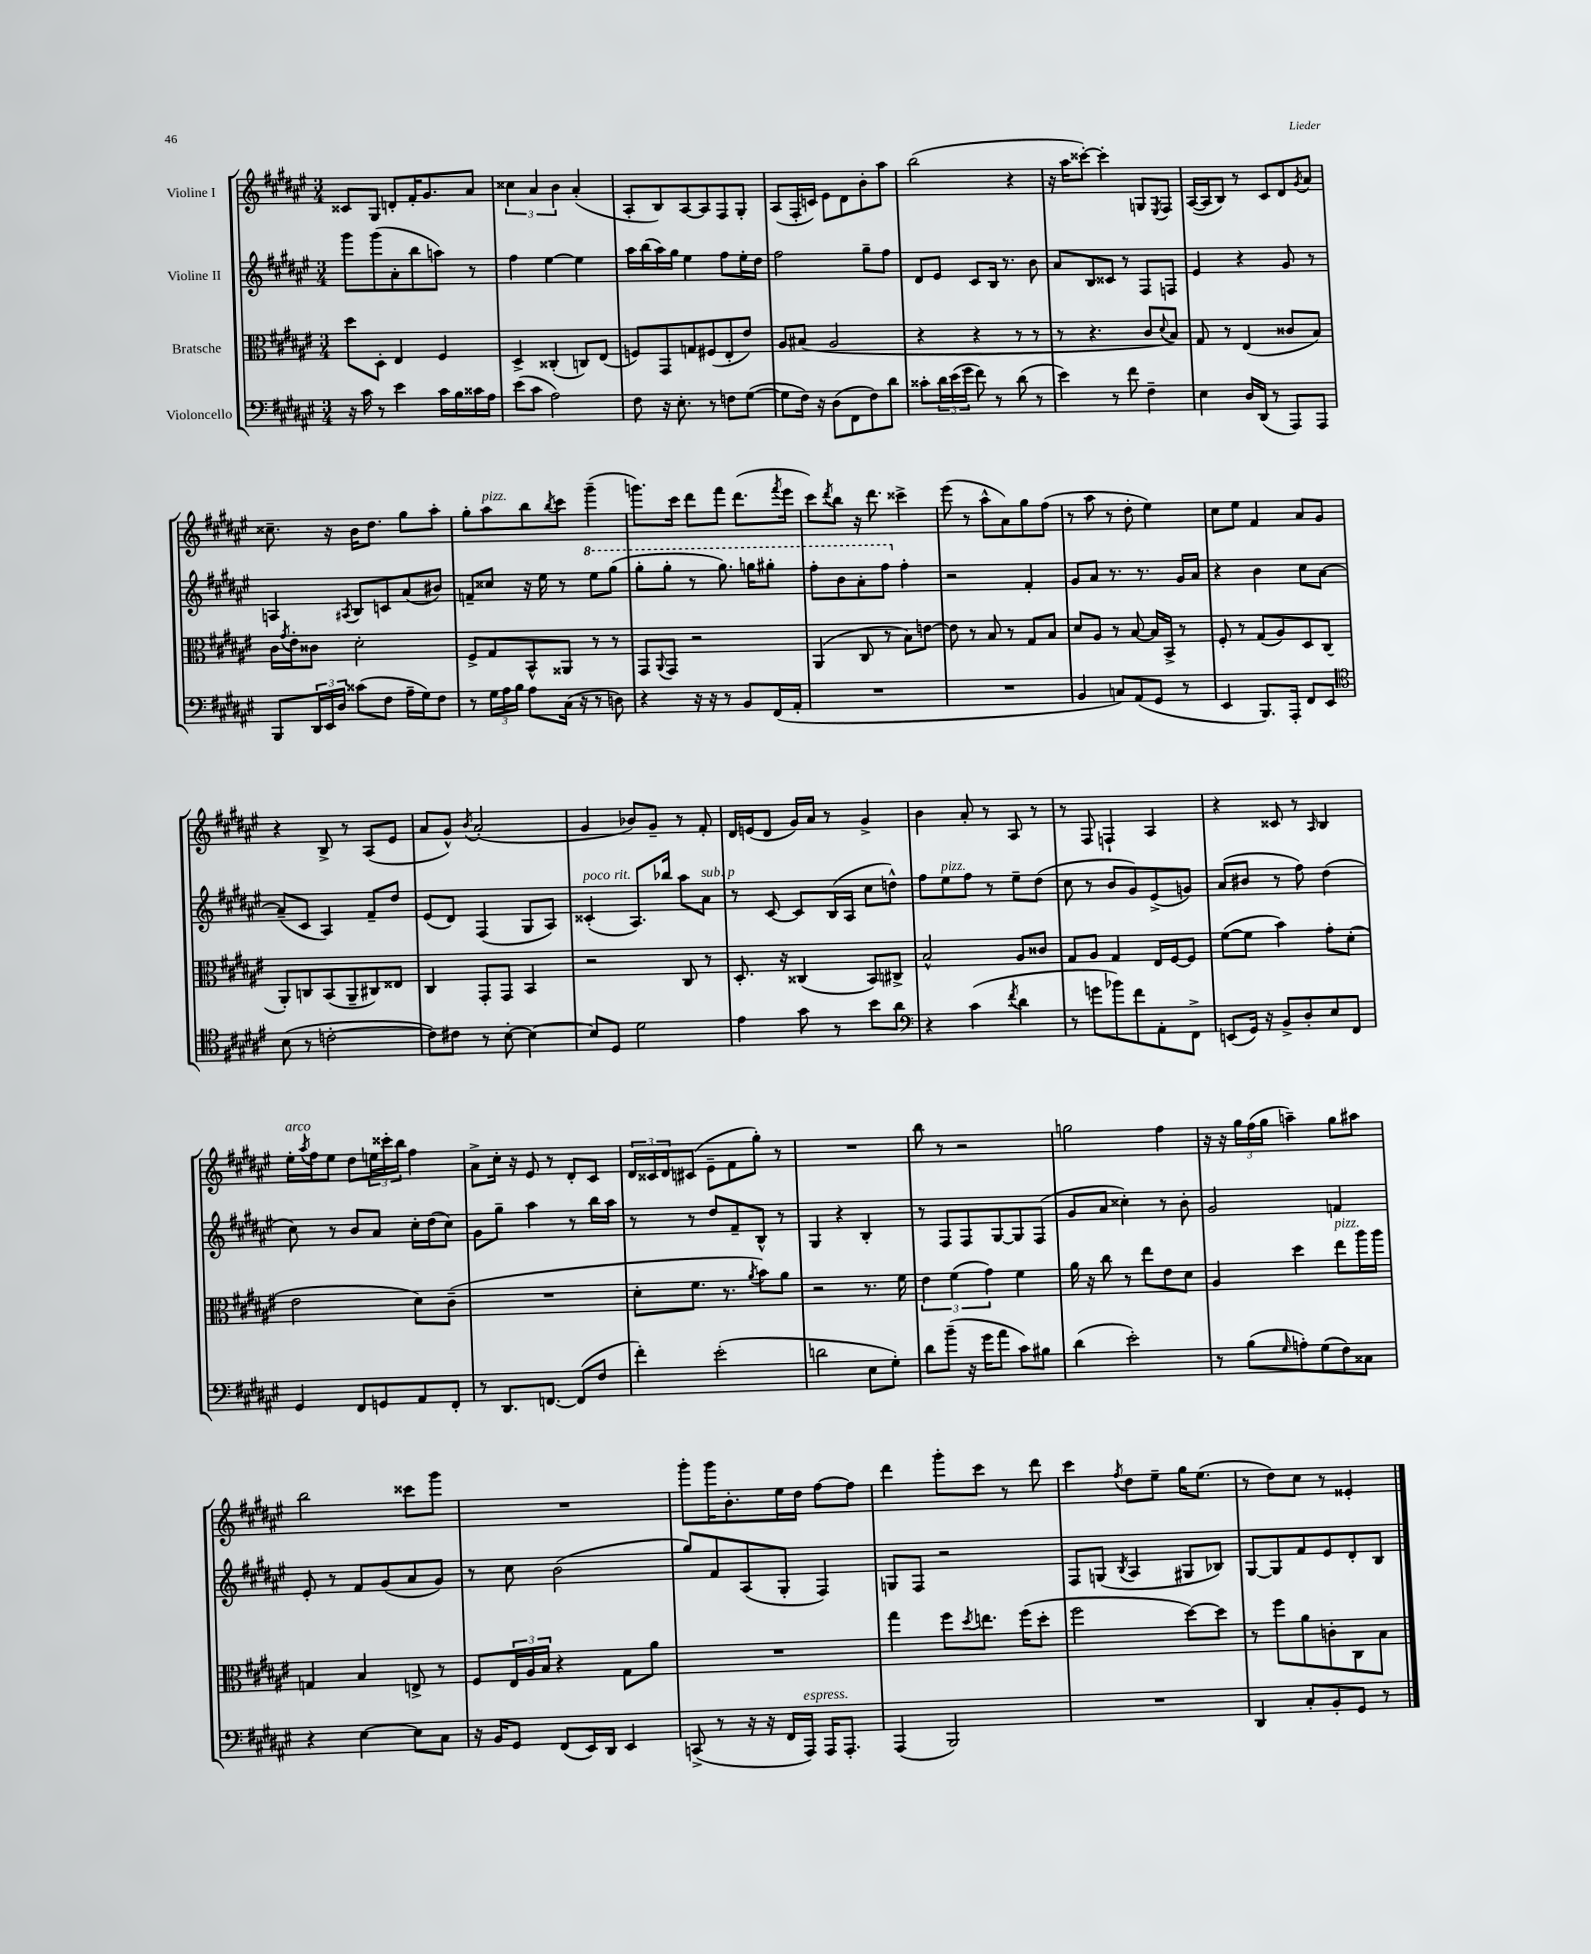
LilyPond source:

<<
\new StaffGroup <<
\new Staff = "s0" \with { instrumentName = "Violine I" } {
    \clef treble \key fis \major \numericTimeSignature \time 3/4
    cisis'8 gis8 d'8-. fis'16-. gis'8. ais'8 |
    \tuplet 3/2 { cisis''4 ais'4 b'4 } ais'4-.( |
    ais8-. b8) ais8~ ais8 fis8 gis8-. |
    ais8( fis16-. c'16) eis'8 dis'8 b'8-. ais''8 |
    b''2( r4 |
    r16 ais''16 cisis'''8~-.) cisis'''4-. g8 \acciaccatura { eis8 } fis8 |
    ais16~( ais16 b8) r8 cis'8 dis'8 \acciaccatura { gis'8 } ais'8 |
    cisis''8.-- r16 b'16 dis''8. gis''8 ais''8-. |
    gis''8-. ais''8^\markup { \italic "pizz." } b''8 \acciaccatura { b''8 } cis'''8 gis'''4--( |
    g'''8.) cis'''16 dis'''8 fis'''8 dis'''8.( \acciaccatura { fis'''8 } eis'''16 |
    cis'''8) \acciaccatura { dis'''8 } b''8 r16 dis'''8. cisis'''4-> |
    eis'''8( r8 ais''8-^ ais'8) gis''8 fis''8( |
    r8 ais''8 r8 dis''8-. eis''4) |
    cis''8 eis''8 fis'4 ais'8 gis'8 |
    r4 b8-> r8 ais8( eis'8 |
    ais'8 gis'8-^) \acciaccatura { b'8 } ais'2-.( |
    gis'4 bes'8) gis'8-- r8 fis'8-. |
    dis'16 e'16( dis'8 gis'16) ais'16 r8 gis'4-> |
    b'4 ais'8-. r8 ais8 r8 |
    r8 fis8 f4-! ais4 |
    r4 cisis'8 r8 \grace { ais16 } b4 |
    eis''16-.^\markup { \italic "arco" } \acciaccatura { ais''8 } fis''16 eis''8 dis''8 \tuplet 3/2 { e''16 cisis'''16-. b''16 } fis''4 |
    ais'8-> cis''16-. r16 eis'8 r8 dis'8-. cis'8 |
    \tuplet 3/2 { dis'16 cisis'16 dis'16 } cis'8( eis'8-- fis'8 gis''8-.) r8 |
    R2. |
    b''8 r8 r2 |
    g''2 fis''4 |
    r16 r16 \tuplet 3/2 { gis''16 fis''16( gis''16 } a''4--) gis''8 ais''8 |
    b''2 cisis'''8 gis'''8 |
    R2. |
    gis'''8-. gis'''16 b'8.-. eis''16 dis''16 fis''8~ fis''8 |
    dis'''4 gis'''8-. cis'''8 r8 dis'''8 |
    cis'''4 \acciaccatura { fis''8 } dis''8 eis''8-- gis''16 eis''8.( |
    r8 dis''8) cis''8 r8 eisis'4-. \bar "|." |
}
\new Staff = "s1" \with { instrumentName = "Violine II" } {
    \clef treble \key fis \major \numericTimeSignature \time 3/4
    gis'''8 gis'''8( ais'8-. b''8 a''8) r8 |
    fis''4 eis''4~ eis''4 |
    ais''16 b''16( ais''16) gis''16 eis''4 fis''8 eis''16-. dis''16 |
    fis''2 gis''8-- fis''8 |
    dis'8 eis'8 cis'8 b16 r8. b'8 |
    ais'8 b8 cisis'8 r8 fis8 f8 |
    eis'4 r4 gis'8 r8 |
    a4 \acciaccatura { ais8 } b8 c'8 ais'8( bis'8) |
    f'8-- cisis''8 r16 eis''16 r8 \ottava #1 eis'''8 gis'''8( |
    gis'''8-. gis'''8-. r8 gis'''8.) g'''16 gis'''8-. |
    fis'''8-. b''8 ais''8-. fis'''8 \ottava #0 fis''4-. |
    r2 fis'4-. |
    gis'8 ais'8 r8. r8. gis'16 ais'16 |
    r4 b'4 cis''8 ais'8~ |
    ais'8--( cis'8 ais4) fis'8-- dis''8 |
    eis'8( dis'8) fis4( gis8 ais8) |
    cisis'4-.^\markup { \italic "poco rit." }( ais8.) bes''16 ais''8 ais'8^\markup { \italic "sub. p" } |
    r8 cis'8~ cis'8 b16( ais16 cis''8 d''8-^) |
    fis''8 eis''8^\markup { \italic "pizz." } fis''8 r8 eis''8-- dis''8( |
    cis''8 r8 b'8 gis'8) eis'8->( g'8) |
    ais'8( bis'8 r8 fis''8) dis''4( |
    cis''8) r8 b'8 ais'8 cis''16-. dis''16( cis''8) |
    gis'8 gis''8-- ais''4 r8 b''16 ais''16 |
    r8 r8 dis''8 fis'8-- b8-^ r8 |
    gis4 r4 b4-. |
    r8 fis8 fis8 gis8~ gis8 fis8( |
    gis'8 ais'8 cisis''4-.) r8 b'8-. |
    gis'2 f'4 |
    eis'8-. r8 fis'8 gis'8( ais'8 gis'8) |
    r8 cis''8 b'2( |
    gis''8) fis'8 ais8( gis8-. fis4) |
    g8 fis8 r2 |
    fis8 g8( \acciaccatura { b8 } ais4 gis8 bes8) |
    gis8~ gis8 fis'8 eis'8 dis'8-. b8 \bar "|." |
}
\new Staff = "s2" \with { instrumentName = "Bratsche" } {
    \clef alto \key fis \major \numericTimeSignature \time 3/4
    dis''8 dis8-. eis4 fis4 |
    dis4-> cisis4-.( c8) eis8( |
    f8) gis,8 g8 fis8( eis8-. eis'8) |
    ais8 bis8( ais2 |
    r4 r4 r8 r8 |
    r8 r4. cis'8 \appoggiatura { dis'8 } b8) |
    gis8 r8 eis4( cisis'8 b8) |
    cis'16 \acciaccatura { gis'8 } eis'16-. cisis'8 dis'2-. |
    fis8-> gis8 b,8-^ aisis,8 r8 r8 |
    gis,8 \appoggiatura { ais,8 } gis,8 r2 |
    ais,4( cis8 r8 b8) e'8~ |
    e'8 r8 b8 r8 gis8 b8 |
    dis'8 ais8 r8 b8~ b16 b,16-> r8 |
    fis8-. r8 gis8( ais8) dis8 cis8( |
    ais,8-.) c8 b,8( ais,8-- cis8) eisis8 |
    cis4 gis,8-. gis,8 b,4 |
    r2 cis8 r8 |
    dis8.-. r16 cisis4( b,8) cis8-> |
    b2-^ ais8 cisis'8 |
    gis8 ais8 gis4 eis16 fis16~ fis8 |
    fis'8~( fis'8 b'4) gis'8-. dis'8-.( |
    eis'2 dis'8) cis'8--( |
    R2. |
    dis'8-. fis'8. r8. \acciaccatura { ais'8 } b'8) ais'8 |
    r2 r8. fis'16 |
    \tuplet 3/2 { eis'4 fis'4( gis'4) } fis'4 |
    ais'16 r16 cis''8 r8 eis''8 eis'8 dis'8 |
    ais4 dis''4 eis''8^\markup { \italic "pizz." } ais''16 ais''16 |
    g4 b4 e8-> r8 |
    fis8 \tuplet 3/2 { eis16 ais16 b16 } r4 gis8 ais'8 |
    R2. |
    gis''4 fis''8 \acciaccatura { dis''8 } e''8. fis''16( dis''8-. |
    fis''2 dis''8~) dis''8 |
    r8 fis''8 ais'8 c'8-. cis8 b8 \bar "|." |
}
\new Staff = "s3" \with { instrumentName = "Violoncello" } {
    \clef bass \key fis \major \numericTimeSignature \time 3/4
    r16 cis'16 r8 eis'4 cis'16 b16 cisis'16 ais16 |
    eis'8( cis'8 ais2) |
    fis8 r16 eis8.-. r8 f8 gis8~( |
    gis8 fis16) r16 dis8( fis,8 fis8) dis'8 |
    cisis'8-. \tuplet 3/2 { dis'16 eis'16( gis'16 } fis'8) r8 dis'8( r8 |
    eis'4) r8 fis'8 fis4-- |
    eis4 dis16 dis,16( r8 ais,,8) ais,,8 |
    b,,8 \tuplet 3/2 { dis,16 eis,16 dis16 } cisis'8( fis8 ais16-- gis16) fis8 |
    r8 \tuplet 3/2 { gis16 ais16 b16 } ais8 cis16( r16 r8 d8) |
    r4 r16 r16 r8 b,8 fis,16( ais,16-. |
    R2. |
    R2. |
    b,4 c8) ais,8( gis,8 r8 |
    eis,4 b,,8.) ais,,16-. fis,8 eis,8 |
    \clef tenor b8( r8 c'2~-. |
    c'8) cis'8 r8 b8~-. b4~ |
    b8 dis8 dis'2 |
    eis'4 gis'8 r8 b'8 ais'8 |
    \clef bass r4 cis'4( \acciaccatura { fis'8 } dis'4 |
    r8 g'8 bes'8) fis'8 ais,8-. fis,8-> |
    e,8( gis,16) r16 b,8-> dis8-. eis8 fis,8 |
    gis,4 fis,8 g,8 ais,8 fis,8-. |
    r8 dis,8. f,8.~ f,8( fis8 |
    fis'4-.) eis'2-.( |
    d'2 eis8 gis8-.) |
    dis'8 b'8--( r16 gis'16 ais'8 cis'8) bis8 |
    dis'4( eis'2-.) |
    r8 b8( \grace { gis16 } a8-.) gis8( fis8) cisis8 |
    r4 eis4~ eis8 cis8 |
    r16 b,16 gis,8 fis,8( eis,16) dis,16 eis,4 |
    c,8->( r8 r16 r16 fis,16 ais,,16^\markup { \italic "espress." }) ais,,16 ais,,8.-. |
    ais,,4( b,,2) |
    R2. |
    dis,4 cis8-. b,8-. gis,8 r8 \bar "|." |
}
>>
>>
\layout { \context { \Score \remove "Bar_number_engraver" } }
